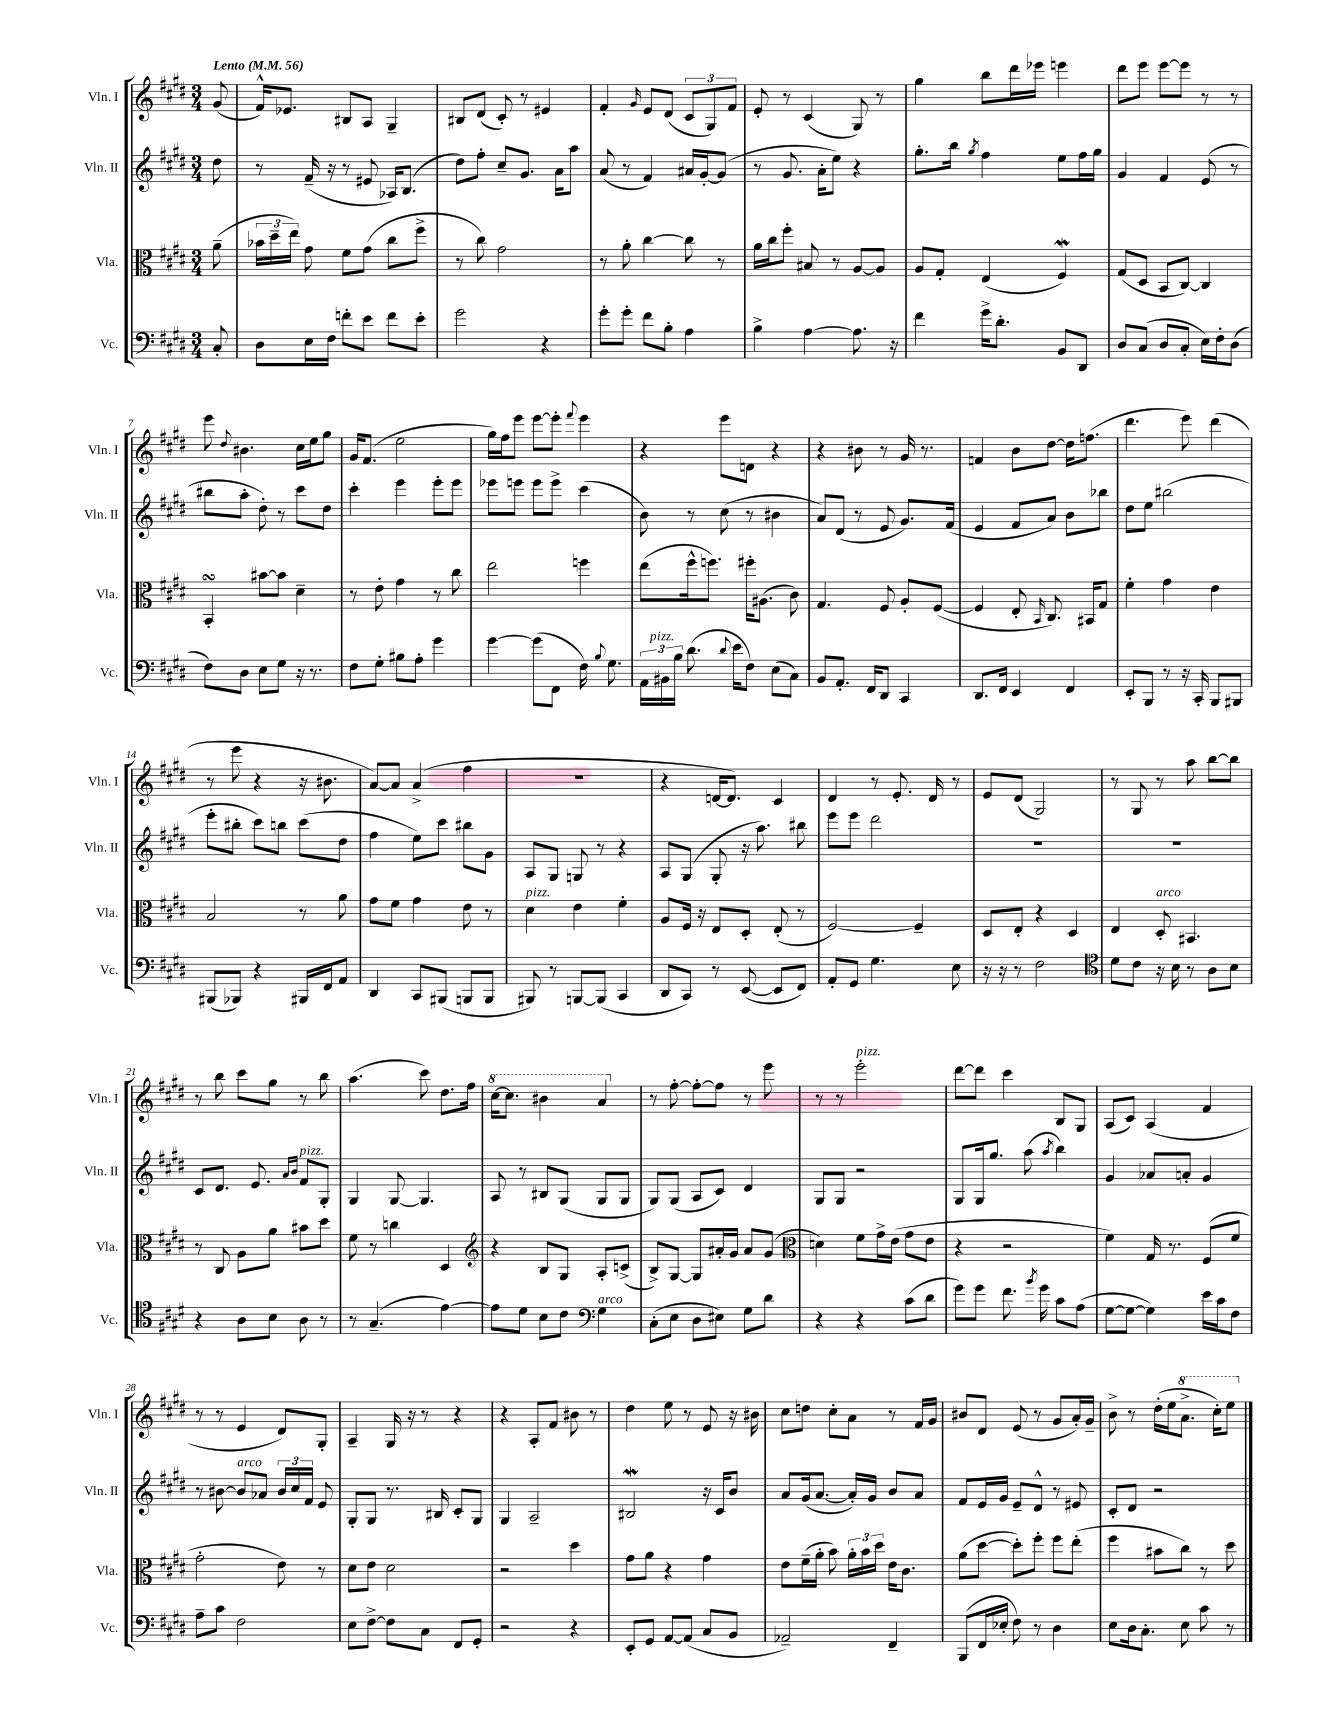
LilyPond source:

<<
\new StaffGroup <<
\new Staff = "s0" \with { instrumentName = "Vln. I" shortInstrumentName = "Vln. I" } {
    \clef treble \key e \major \numericTimeSignature \time 3/4 \partial 8 \tempo "Lento" 4 = 56
    \autoBeamOff gis'8( |
    fis'16[-^) ees'8.] bis8[ a8] gis4-- |
    bis8[ dis'8]( cis'8-.) r8 eis'4 |
    fis'4-. \grace { gis'16 } e'8[ dis'8]( \tuplet 3/2 { cis'8[ gis8) fis'8] } |
    e'8-. r8 cis'4( gis8) r8 |
    gis''4 b''8[ dis'''16 ees'''16] e'''4 |
    dis'''8[ e'''8] e'''8[~ e'''8] r8 r8 |
    e'''8 \appoggiatura { dis''8 } bis'4. cis''16[ e''16 gis''8] |
    gis'16[ fis'8.]( e''2 |
    gis''16[) fis''16 e'''8] e'''8[~ e'''8]-. \appoggiatura { fis'''8 } e'''4 |
    r4 e'''8[ d'8] r4 |
    r4 bis'8 r8 gis'16 r8. |
    f'4 b'8[ dis''8]~ dis''16[ f''8.]( |
    dis'''4. e'''8) dis'''4( |
    r8 e'''8 r4 r16 bis'8. |
    a'8[~) a'8] a'4->( fis''4 |
    R2. |
    r4 d'16[~ d'8.]) cis'4 |
    dis'4 r8 e'8.-. dis'16 r8 |
    e'8[ dis'8]( gis2) |
    r8 gis8 r8 a''8 b''8[~ b''8] |
    r8 b''8 cis'''8[ gis''8] r8 b''8 |
    a''4.( cis'''8) dis''8.[ fis''16] |
    \ottava #1 cis'''16[~ cis'''8.] bis''4 a''4 \ottava #0 |
    r8 fis''8~-. fis''8[~-. fis''8] r8 e'''8 |
    r8 r8 e'''2-.^\markup { \italic "pizz." } |
    dis'''8[~ dis'''8] cis'''4 b8[ gis8] |
    a8[( cis'8]) a4( fis'4 |
    r8 r8 e'4 dis'8[) gis8]-. |
    a4-- gis16 r16 r8 r4 |
    r4 a8[-. fis'8] bis'8 r8 |
    dis''4 e''8 r8 e'8 r16 bis'16 |
    cis''8[ d''8] cis''8[-. a'8] r8 fis'16[ gis'16] |
    bis'8[ dis'8] e'8( r8 gis'8[ a'16-.) gis'16]-- |
    b'8-> r8 dis''16[-.( e''16 \ottava #1 a''8.]-> cis'''16[-.) e'''8] \ottava #0 \bar "|." |
}
\new Staff = "s1" \with { instrumentName = "Vln. II" shortInstrumentName = "Vln. II" } {
    \clef treble \key e \major \numericTimeSignature \time 3/4 \partial 8
    \autoBeamOff dis''8 |
    r8 fis'16--( r16 r8 eis'8 aes16[) b8.]( |
    dis''8[) fis''8]-. cis''8[-- gis'8.] a'16[ a''8] |
    a'8( r8 fis'4) ais'16[ gis'16~-. gis'8]( |
    r8 gis'8. a'16[-. e''8]) r4 |
    gis''8.[-. b''16] \acciaccatura { gis''8 } fis''4 e''8[ fis''16 gis''16] |
    gis'4 fis'4 e'8( r8 |
    bis''8[ a''8]-. dis''8-.) r8 cis'''8[ dis''8] |
    cis'''4-. e'''4 e'''8[-. e'''8] |
    ees'''8[ e'''8] e'''8[ e'''8]-> cis'''4( |
    b'8) r8 cis''8( r8 bis'4 |
    a'8[) dis'8]( r8 e'8 gis'8.[) fis'16]( |
    e'4 fis'8[ a'8]) b'8[ bes''8] |
    dis''8[ e''8] bis''2( |
    e'''8[-. bis''8]-. cis'''8[) b''8] cis'''8[( dis''8] |
    fis''4 e''8[) cis'''8] bis''8[ gis'8] |
    a8[ gis8] g8 r8 r4 |
    a8[ gis8]( gis8-. r16 a''8.) bis''8 |
    e'''8[ e'''8] dis'''2 |
    R2. |
    R2. |
    cis'8[ dis'8.] e'8. \grace { a'16[ b'16] } fis'8[^\markup { \italic "pizz." } gis8]-. |
    gis4 gis8~ gis4. |
    a8 r8 bis8[ gis8]( gis8[ gis8] |
    gis8[) gis8]( a8[ cis'8]) dis'4 |
    gis8[ gis8] r2 |
    gis8[ gis16 gis''8.] a''8( \acciaccatura { a''8 } b''4) |
    gis'4 aes'8[ a'8]-. gis'4 |
    r8 bis'8~ bis'8[^\markup { \italic "arco" } aes'8] \tuplet 3/2 { bis'16[ cis''16 fis'16] } e'8 |
    gis8[-. gis8] r8. bis16 cis'8[-. gis8] |
    gis4 a2-- |
    bis2\mordent r16 cis'16[ b'8] |
    a'8[ gis'16( a'8.]~ a'16[-.) gis'16] b'8[ a'8] |
    fis'8[ e'16 gis'16] e'8[-- dis'8]-^ r8 eis'8 |
    cis'8[-. dis'8] r2 \bar "|." |
}
\new Staff = "s2" \with { instrumentName = "Vla." shortInstrumentName = "Vla." } {
    \clef alto \key e \major \numericTimeSignature \time 3/4 \partial 8
    \autoBeamOff a'8--( |
    \tuplet 3/2 { bes'16[ dis''16-- e''16]) } gis'8 fis'8[ gis'8]( cis''8[ fis''8]-> |
    r8 cis''8) gis'2 |
    r8 a'8-. cis''4~ cis''8 r8 |
    a'16[ cis''16 fis''8]-. bis8 r8 a8[~ a8] |
    a8[ gis8]-. e4( fis4\mordent) |
    gis8[( dis8] b,8[ cis8]~) cis4 |
    b,4-.\turn bis'8[~ bis'8] dis'4-- |
    r8 e'8-. gis'4 r8 cis''8 |
    e''2 f''4 |
    e''8[( fis''16-^ f''8.]) fis''16[-. ais8.]( cis'8) |
    gis4. fis8 a8[-. fis8]~( |
    fis4 e8-. \grace { b,16 } cis8.) bis,16[ gis8] |
    fis'4-. gis'4 e'4 |
    b2 r8 a'8 |
    gis'8[ fis'8] gis'4 e'8 r8 |
    dis'4^\markup { \italic "pizz." } e'4 fis'4-. |
    a8[ fis16] r16 e8[ dis8]-. e8-.( r8 |
    fis2~) fis4-- |
    dis8[ e8]-. r4 dis4 |
    e4 dis8-.^\markup { \italic "arco" } bis,4. |
    r8 cis8 a8[ a'8] bis'8[ dis''8] |
    fis'8 r8 c''4 dis4 |
    \clef treble r4 b8[ gis8] a8[-. c'8]->( |
    b8[->) gis8]~ gis8[ ais'16-. gis'16] ais'8[ gis'8]( |
    \clef alto d'4) fis'8[ gis'16-> e'16]( gis'8[ e'8] |
    r4 r2 |
    fis'4) gis16 r8. fis8[( fis'8] |
    gis'2-. e'8) r8 |
    dis'8[ e'8] dis'2 |
    r2 dis''4 |
    gis'8[ a'8] r4 gis'4 |
    e'8[ fis'16--( a'16]-. b'8) \tuplet 3/2 { a'16[-. b'16 dis''16] } e'16[ cis'8.] |
    a'8[( dis''8]~ dis''8[-.) fis''8]-. fis''8[ e''8]-.( |
    fis''4 bis'8[ cis''8]) r8 dis''8 \bar "|." |
}
\new Staff = "s3" \with { instrumentName = "Vc." shortInstrumentName = "Vc." } {
    \clef bass \key e \major \numericTimeSignature \time 3/4 \partial 8
    \autoBeamOff cis8-. |
    dis8[ e16 fis16] f'8[-. e'8] f'8[ e'8]-. |
    gis'2 r4 |
    gis'8[-. gis'8]-. fis'8[ b8]-. a4 |
    b4-> a4~ a8. r16 |
    fis'4 gis'16[-> dis'8.]-. b,8[ dis,8] |
    dis8[ cis8]( dis8[ cis8]-. e16[) fis16-. dis8]( |
    fis8[) dis8] e8[ gis8] r16 r8. |
    fis8[ gis8]-. bis8[ a8]-. gis'4 |
    gis'4~ gis'8[( fis,8] fis16) \appoggiatura { b8 } gis8. |
    \tuplet 3/2 { a,16[ bis,16^\markup { \italic "pizz." } b16] } dis'8.( \appoggiatura { dis'8 } e'16[ fis8]) e8[( cis8]) |
    b,8[ a,8.]-. fis,16[ dis,8] cis,4 |
    dis,8.[ fis,16] e,4 fis,4 |
    e,8[-. b,,8] r8 r16 cis,16-. b,,8[ bis,,8] |
    bis,,8[( bes,,8]) r4 bis,,16[ fis,16 a,8] |
    dis,4 cis,8[ bis,,8]( b,,8[ b,,8] |
    bis,,8) r8 b,,8[~ b,,8]( cis,4 |
    dis,8[ cis,8]) r8 e,8~( e,8[ fis,8]) |
    a,8[-. gis,8] gis4. e8 |
    r16 r16 r8 fis2 |
    \clef tenor dis'8[ cis'8] r16 b16 r8 a8[ b8] |
    r4 a8[ b8] a8 r8 |
    r8 gis4.--( e'4~) |
    e'8[ dis'8] b8[ cis'8] \clef bass gis4^\markup { \italic "arco" } |
    cis8[-.( e8] dis8[ eis8]) gis8[ dis'8] |
    r4 r4 cis'8[( dis'8] |
    gis'8[) gis'8] fis'8. \acciaccatura { b'8 } gis'16 cis'8[ a8]( |
    gis8[~ gis8]~ gis4) e'16[ cis'16 fis8] |
    a8[-- cis'8] fis2 |
    e8[ fis8]~-> fis8[ cis8] fis,8[ gis,8]-. |
    r2 r4 |
    e,8[-. gis,8] a,8[~ a,8]( cis8[ b,8] |
    aes,2--) fis,4-- |
    b,,8[( fis,16 ees16]-. fis8) r8 dis4 |
    e8[ dis16 cis8.]-. e8 cis'8 r8 \bar "|." |
}
>>
>>
